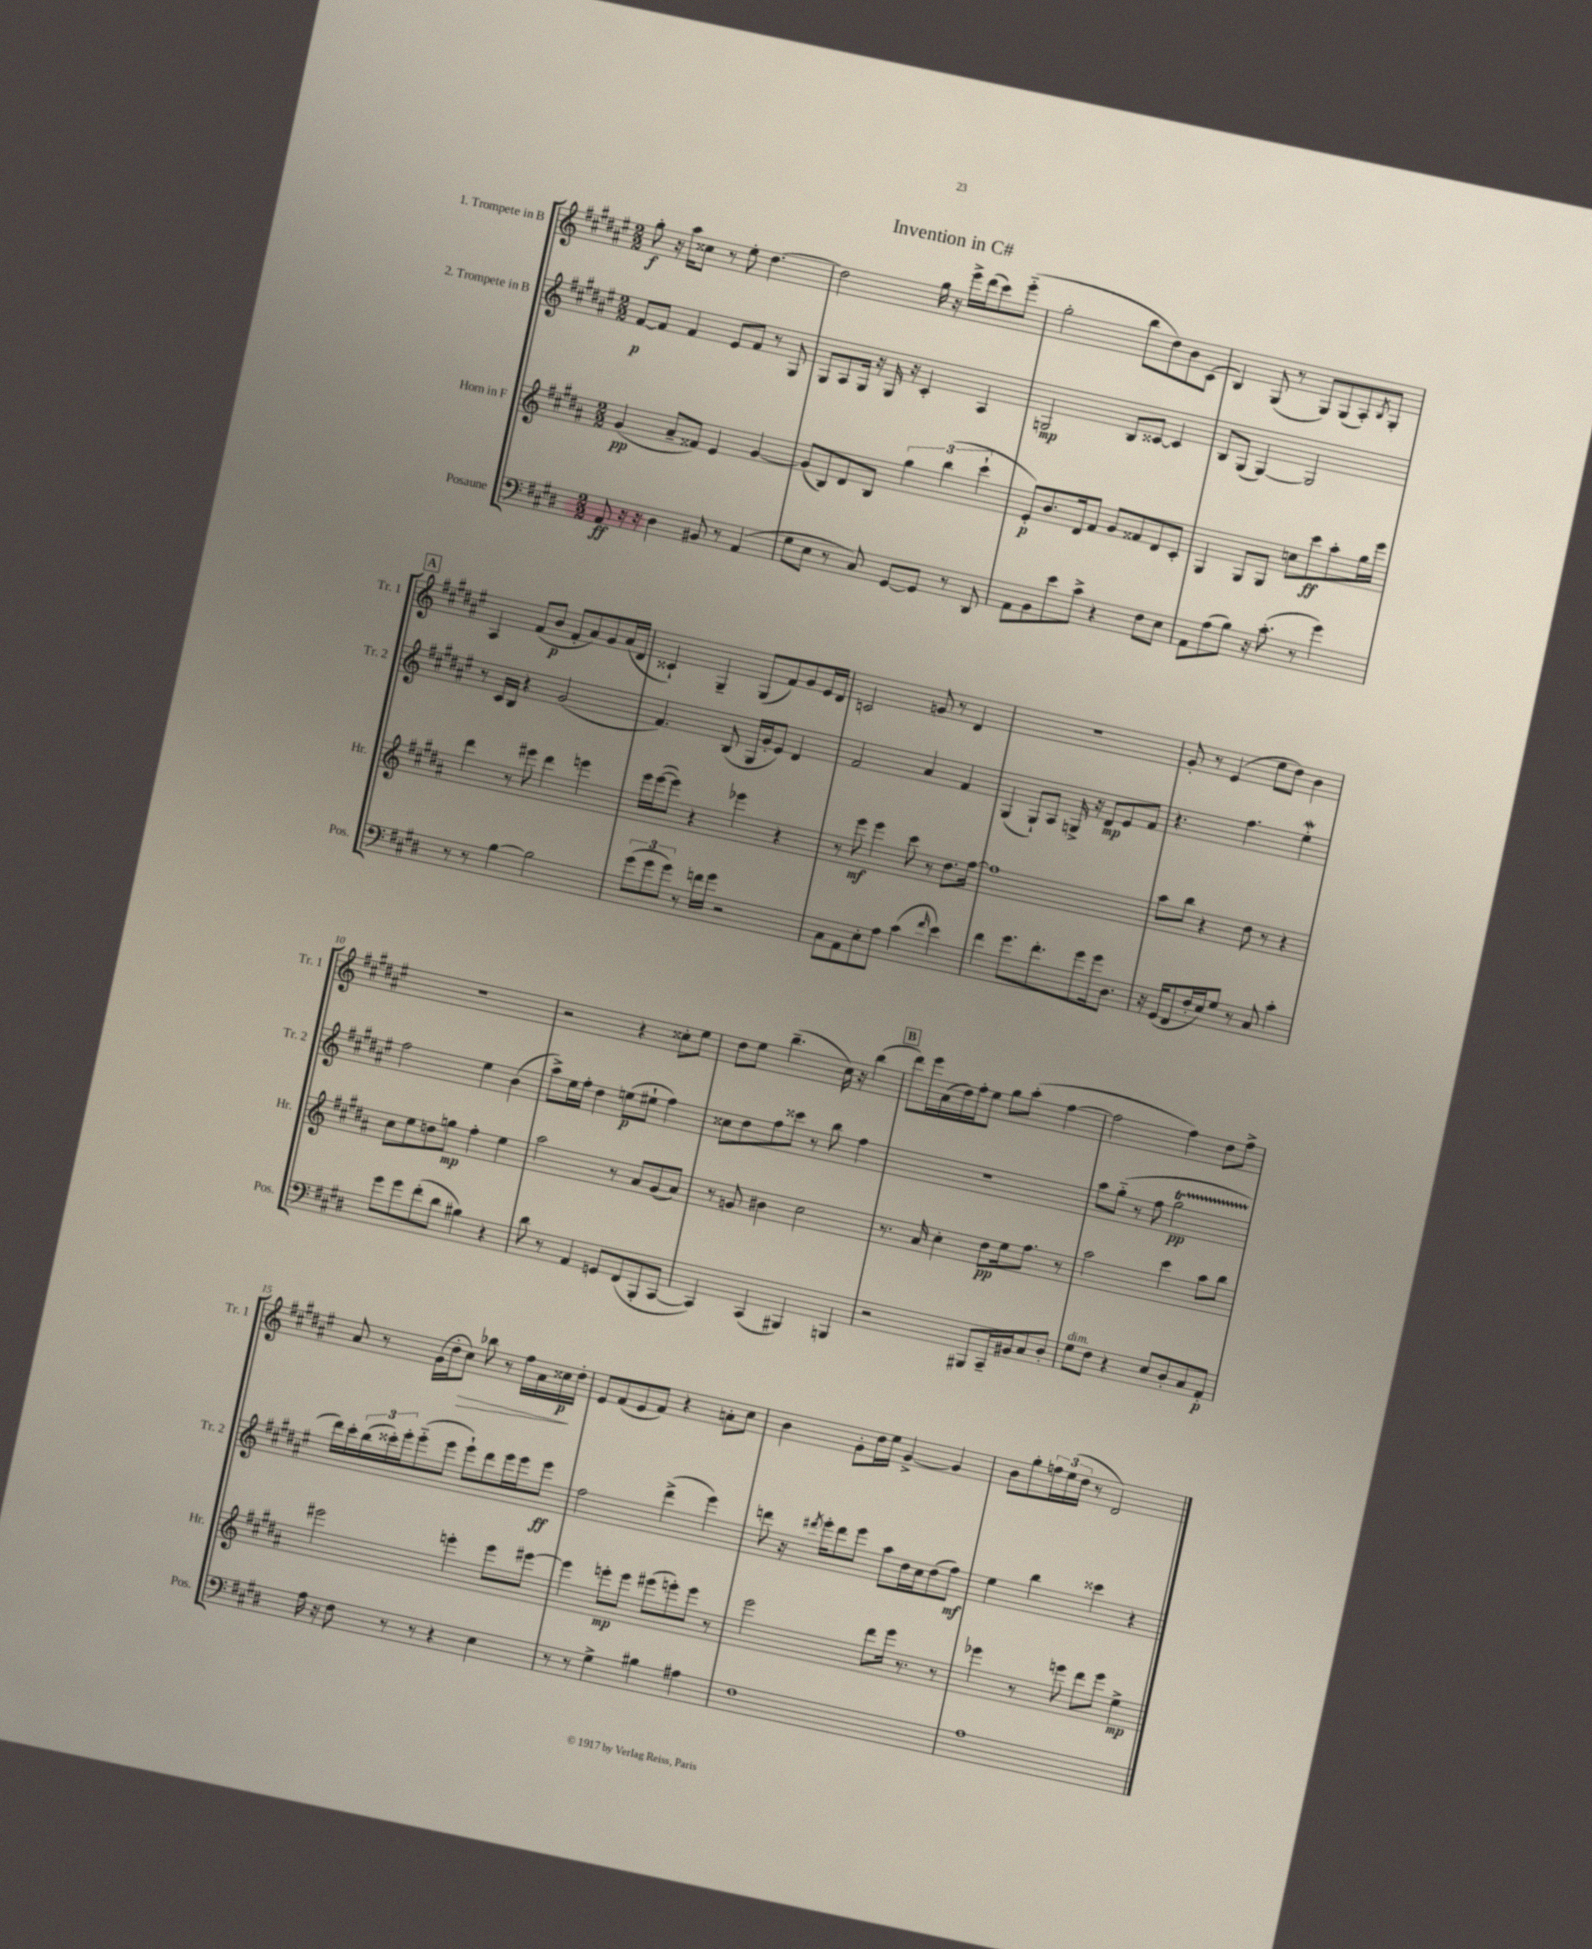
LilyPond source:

\header { title = "Invention in C#" }
<<
\new StaffGroup <<
\new Staff = "s0" \with { instrumentName = "1. Trompete in B" shortInstrumentName = "Tr. 1" } {
    \clef treble \key fis \major \numericTimeSignature \time 2/2
    gis''8-.\f r16 ais''16 cisis''8 r8 eis''8-. dis''4.~ |
    dis''2 gis''16 r16 eis'''16-> dis'''16( cis'''8) eis'''8-_( |
    gis''2-. b''8 dis''8) b'8 cis'8( |
    b4) gis8( r8 gis8) gis8( ais8-.) \acciaccatura { b8 } gis8-. |
    \mark \markup { \box "A" } ais4 fis'8( b'8\p fis'8-. ais'8) gis'8 ais'16( dis'16 |
    cisis'4-!) gis4-- gis8( fis'8) gis'8 eis'16 dis'16 |
    c'2 g'8 r8 dis'4 |
    R1 |
    gis'8-. r8 eis'4( eis''8 dis''8) b'4 |
    R1 |
    r2 r4 cisis''8-. eis''8 |
    dis''8 eis''8 b''4.--( cis''16) r16 b''4( |
    \mark \markup { \box "B" } dis'''8) eis'''16 ais'16( dis''16) fis''16-. eis''8 gis''8 ais''8-.( fis''4~ |
    fis''2 fis''4) dis''8 fis''8-> |
    ais'8 r8 gis'16( dis''16-. cis''8\>) bes''8 r8 fis''16 ais'16 cisis''16\p\! dis''16-. |
    eis'8 fis'8( eis'8 fis'8) r4 a'8-. cis''8 |
    b'4 gis'8-. dis''16 eis''16 gis'4~-> gis'4 |
    b'8 gis''8-. \tuplet 3/2 { f''16 eis''16( dis''16 } r8 dis'2) \bar "|." |
}
\new Staff = "s1" \with { instrumentName = "2. Trompete in B" shortInstrumentName = "Tr. 2" } {
    \clef treble \key fis \major \numericTimeSignature \time 2/2
    fis'8~\p fis'8 fis'4 eis'8 fis'8 r8 gis8 |
    gis8 ais8 gis16 r16 gis16 r16 cis'4-. ais4 |
    g2\mp b8 cisis'8~ cisis'4 |
    b8 gis8( gis4~) gis2 |
    \mark \markup { \box "A" } r8 cis'16 b16 r4 gis'2( |
    fis'4.) b8( gis16 gis'16-. eis'8) dis'4 |
    fis'2 ais'4 fis'4 |
    gis4( gis8-!) ais8 g16-> r16 dis'8\mp eis'8 fis'8 |
    r4. fis''4. eis''4-.\mordent |
    fis''2 eis''4 b'4( |
    ais''8->) eis''16 fis''16-. dis''4 e''8\p( eis''8-! fis''4) |
    cisis''8 dis''8 fis''8 cisis'''8 r8 b''8 fis''4 |
    \mark \markup { \box "B" } R1 |
    ais''8 gis''8-_( r8 fis''8 gis''2\startTrillSpan\pp |
    dis'''16\stopTrillSpan) cis'''16-. \tuplet 3/2 { b''16( cisis'''16-.) eis'''16-. } eis'''8-_( eis'''8 eis'''8-!) dis'''8 eis'''16 eis'''16 eis'''8\ff |
    fis''2 dis'''4->( eis'''4) |
    d'''8 r16 \acciaccatura { dis'''8 } eis'''16-. dis'''8 eis'''8 ais''8 dis''16 cis''16 dis''8( fis''8\mf) |
    eis''4 b''4 cisis'''4 r4 \bar "|." |
}
\new Staff = "s2" \with { instrumentName = "Horn in F" shortInstrumentName = "Hr." } {
    \clef treble \key b \major \numericTimeSignature \time 2/2
    gis'4\pp( ais'8-- fisis'8) e'4 gis'4~ |
    gis'8( b8) dis'8 b8 \tuplet 3/2 { gis''4 b''4( cis'''4-! } |
    e'8-.\p) b'8. dis'16 fis'8 gis'8 fisis'8 dis'8 cis'8-. |
    gis4 gis8 gis8 c''8 cis'''8\ff ais''8-. gis''16 e'''16 |
    \mark \markup { \box "A" } dis'''4 r8 eis'''8 dis'''4 e'''4 |
    e'''16 e'''16~( e'''8) r4 ees'''4 r4 |
    r8 e'''8\mf e'''4 cis'''8 r8 dis''8. fis''16~ |
    fis''1 |
    ais''8 b''8 r4 dis''8 r8 r4 |
    cis''8 e''8 d''8 g''8\mp fis''4-. e''4 |
    ais''2 r8 ais'8 gis'8( ais'8) |
    r8 g'8 bis'4 cis''2 |
    \mark \markup { \box "B" } r8. ais'16 cis''4-. dis''8\pp e''16 fis''8. r8 |
    ais''2 cis'''4 ais''8 b''8 |
    eis'''2 e'''4-. e'''8 eis'''8~ |
    eis'''4 e'''8-.\mp e'''8 eis'''8( e'''8-.) e'''8 r8 |
    e'''2 dis'''8 e'''16 r8. r8 |
    ees'''4 r8 e'''8 dis'''8 e'''8 e''4->\mp \bar "|." |
}
\new Staff = "s3" \with { instrumentName = "Posaune" shortInstrumentName = "Pos." } {
    \clef bass \key e \major \numericTimeSignature \time 2/2
    a,8\ff r16 r16 dis4 bis,8 r8 a,4( |
    gis8 e8 r8 cis8) gis,8~ gis,8 r8 dis,8 |
    a,8 b,8 e'8 cis'8-> r4 fis8 e8 |
    a,8 a8( b8) r16 cis'8.-.( r8 gis'4) |
    \mark \markup { \box "A" } r8 r8 b4~ b2 |
    \tuplet 3/2 { gis'8( gis'8 gis'8) } r8 f'16 gis'16 r2 |
    cis8 a,8 e8-. a8 cis'4( \grace { fis'16 } e'4) |
    fis'4 gis'8. fis'8.-. gis'8 gis'16 dis8. |
    r16 gis,16( fis,8 fis16-. e16) gis8 r8 cis8 cis'4-. |
    gis'8 gis'8 fis'8-.( dis'8 bis4) r4 |
    dis'8 r8 a,4 g,8 fis,8( b,,8-. cis,8~ |
    cis,4) cis,4( bis,,4) b,,4 |
    \mark \markup { \box "B" } r2 bis,,8 cis,16-- bis,16 cis8 dis8-. |
    gis8^\markup { \italic "dim." } fis8 r4 e8 dis8-. cis8 a,8-.\p |
    a16 r16 fis8 r8 r8 r4 e4 |
    r8 r8 gis4-> bis4 ais4 |
    fis1 |
    a1 \bar "|." |
}
>>
>>
